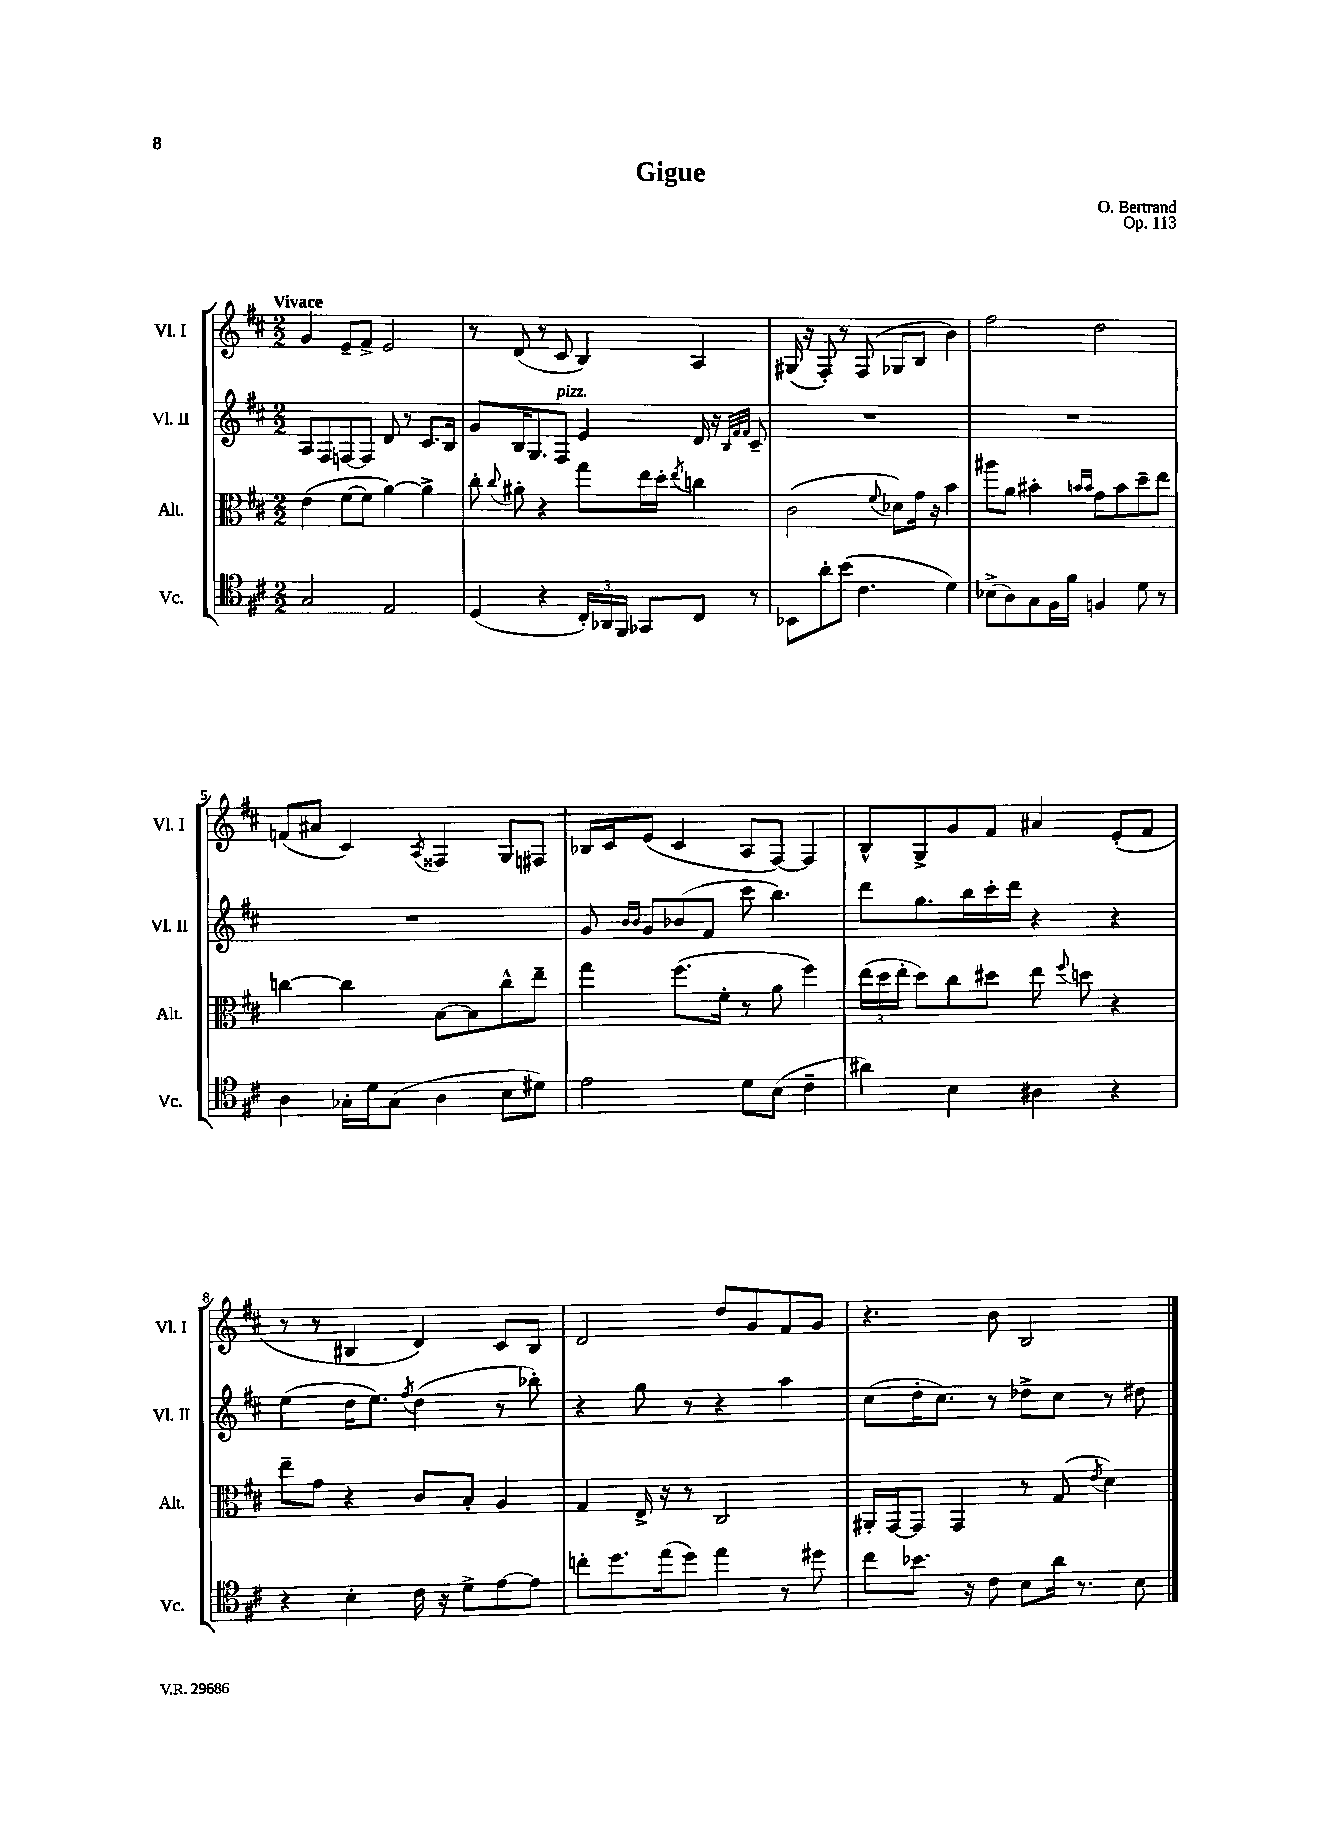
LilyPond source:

\header { title = "Gigue" composer = "O. Bertrand" opus = "Op. 113" }
<<
\new StaffGroup <<
\new Staff = "s0" \with { instrumentName = "Vl. I" shortInstrumentName = "Vl. I" } {
    \clef treble \key d \major \numericTimeSignature \time 2/2 \tempo "Vivace"
    \autoBeamOff g'4 e'8[-- fis'8]-> e'2 |
    r8 d'8( r8 cis'8 b4) a4 |
    gis16( r16 fis8-.) r8 fis8( ges8[ b8] b'4) |
    fis''2 d''2 |
    f'8[( ais'8] cis'4) \acciaccatura { a8 } fisis4 g8[ fis8] |
    bes16[ cis'16 e'8]( cis'4 a8[ fis8]~) fis4 |
    b8[-^ g8-> g'8 fis'8] ais'4 e'8[-.( fis'8] |
    r8 r8 bis4 d'4) cis'8[ bis8] |
    d'2 d''8[ g'8 fis'8 g'8] |
    r4. b'8 b2 \bar "|." |
}
\new Staff = "s1" \with { instrumentName = "Vl. II" shortInstrumentName = "Vl. II" } {
    \clef treble \key d \major \numericTimeSignature \time 2/2
    \autoBeamOff a8[ fis8 f8~ f8] d'8 r8 cis'8.[ b16] |
    g'8[ b16 g8. fis8]^\markup { \italic "pizz." } e'4 d'16 r16 \grace { b32[ fis'32 fis'32] } cis'8-- |
    R1 |
    R1 |
    R1 |
    g'8 \grace { b'16[ b'16] } g'8[ bes'8( fis'8] cis'''8 b''4.) |
    d'''8[ g''8. b''16 cis'''16-. d'''16] r4 r4 |
    e''4( d''16[ e''8.]) \acciaccatura { fis''8 } d''4( r8 bes''8-.) |
    r4 g''8 r8 r4 a''4 |
    cis''8[( d''16-. cis''8.]) r8 des''8[-> cis''8] r8 dis''8 \bar "|." |
}
\new Staff = "s2" \with { instrumentName = "Alt." shortInstrumentName = "Alt." } {
    \clef alto \key d \major \numericTimeSignature \time 2/2
    \autoBeamOff e'4( fis'8[~ fis'8] a'4~) a'4-> |
    cis''8-. \appoggiatura { cis''8 } ais'8-. r4 g''8[ e''16 d''16]-. \acciaccatura { e''8 } c''4 |
    cis'2( \appoggiatura { fis'8 } des'8[) g'16] r16 b'4 |
    ais''8[ a'8] bis'4-. \grace { b'16[ b'16] } g'8[ b'8 d''8-- e''8] |
    c''4~ c''4 b8[~ b8 c''8-^ e''8]-- |
    g''4 fis''8.[( fis'16]-. r8 a'8 fis''4) |
    \tuplet 3/2 { e''16[( d''16 e''16]-. } d''8[) cis''8 dis''8] e''8 \appoggiatura { fis''8 } d''8 r4 |
    e''8[-- g'8] r4 cis'8[ b8]-. a4 |
    g4 e16-> r16 r8 cis2 |
    ais,16[-. g,16~ g,8] g,4 r8 g8( \acciaccatura { e'8 } d'4) \bar "|." |
}
\new Staff = "s3" \with { instrumentName = "Vc." shortInstrumentName = "Vc." } {
    \clef tenor \key d \major \numericTimeSignature \time 2/2
    \autoBeamOff g2 e2 |
    d4( r4 \tuplet 3/2 { cis16[-.) aes,16 fis,16] } ges,8[ cis8] r8 |
    bes,8[ a'8-. b'8]( cis'4. d'4) |
    bes8[->( a8) g8 fis16 fis'16] f4 d'8 r8 |
    a4 ges16[-. d'16 ges8]( a4 b8[ dis'8]) |
    e'2 d'8[ b8]( cis'4-- |
    ais'4) b4 ais4 r4 |
    r4 b4-. cis'16 r16 d'8[-> e'8~ e'8] |
    c''8[-. d''8. e''16( d''8]) e''4 r8 dis''8 |
    cis''8[ bes'8.] r16 cis'8 b8[ a'16] r8. b8 \bar "|." |
}
>>
>>
